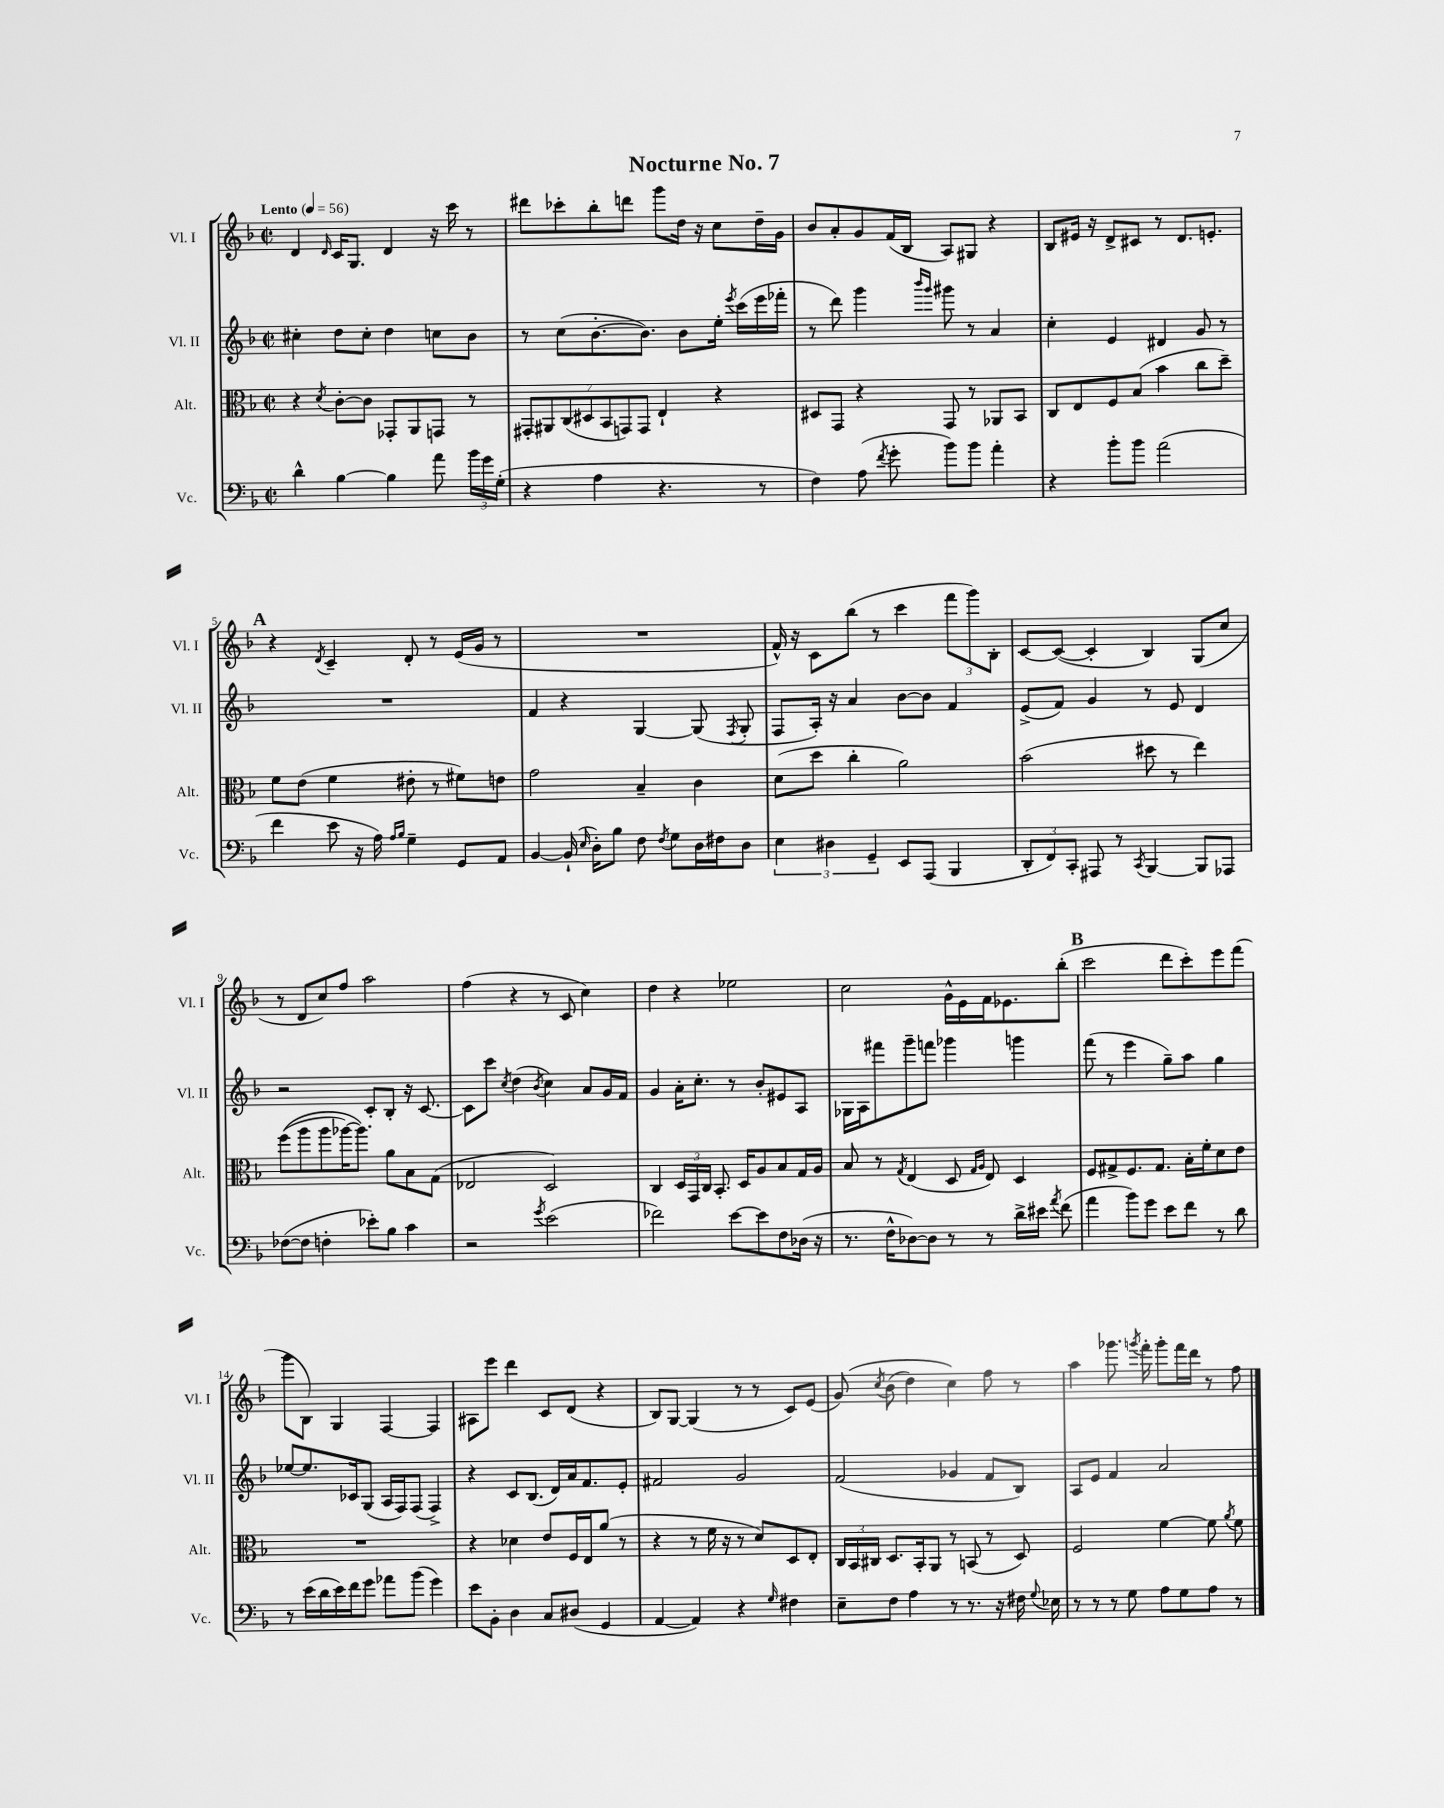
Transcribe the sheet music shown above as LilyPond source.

\header { title = "Nocturne No. 7" }
<<
\new StaffGroup <<
\new Staff = "s0" \with { instrumentName = "Vl. I" shortInstrumentName = "Vl. I" } {
    \clef treble \key f \major \defaultTimeSignature \time 2/2 \tempo "Lento" 4 = 56
    \autoBeamOff d'4 \grace { d'16 } c'16[ g8.] d'4 r16 c'''16 r8 |
    dis'''8[ ces'''8-. bes''8-. d'''8] g'''8[ d''16] r16 c''8[ d''16-- g'16] |
    bes'8[ a'8-. g'8 f'16( bes16] a8[) gis8] r4 |
    bes8[ eis'16] r16 d'8[-> cis'8] r8 d'8.[ e'8.]-. |
    \mark \markup { \bold "A" } r4 \acciaccatura { d'8 } c'4-- d'8-. r8 e'16[( g'16] r8 |
    R1 |
    f'16-^) r16 c'8[ bes''8]( r8 c'''4 \tuplet 3/2 { f'''8[ g'''8) bes8]-. } |
    c'8[~ c'8]~( c'4-. bes4) g8[( c''8] |
    r8 d'8[ c''8) f''8] a''2 |
    f''4( r4 r8 c'8 c''4) |
    d''4 r4 ees''2 |
    c''2 g'16[-^ e'16 f'16 ees'8. bes''8]-.( |
    \mark \markup { \bold "B" } c'''2 d'''8[ c'''8-.) e'''8 f'''8]( |
    g'''8[ bes8]) g4 f4~ f4 |
    ais8[ e'''8] d'''4 c'8[ d'8]( r4 |
    bes8[) g8]~ g4( r8 r8 c'8[) e'8]( |
    g'8)\( \acciaccatura { c''8 } bes'8( d''4) c''4\) f''8 r8 |
    a''4 ges'''8. \acciaccatura { g'''8 } f'''16-. g'''8[-. f'''16 d'''16] r8 f''8 \bar "|." |
}
\new Staff = "s1" \with { instrumentName = "Vl. II" shortInstrumentName = "Vl. II" } {
    \clef treble \key f \major \defaultTimeSignature \time 2/2
    \autoBeamOff cis''4-. d''8[ cis''8]-. d''4 c''8[ bes'8] |
    r8 c''8[( bes'8.~-. bes'8.]) bes'8[ e''16]-. \acciaccatura { e'''8 } c'''16[( e'''16 fes'''16]-. |
    r8 d'''8) g'''4 \grace { bes'''16[ g'''16] } gis'''8 r8 a'4 |
    c''4-. e'4 dis'4 g'8 r8 |
    \mark \markup { \bold "A" } R1 |
    f'4 r4 g4~ g8( \acciaccatura { f8 } g8-. |
    f8[ a16]-.) r16 a'4 bes'8[~ bes'8] f'4 |
    e'8[->( f'8]) g'4 r8 e'8 d'4 |
    r2 c'8[-. bes8]-. r16 c'8.~ |
    c'8[ c'''8] \acciaccatura { c''8 } d''4( \acciaccatura { bes'8 } c''4) a'8[ g'16 f'16] |
    g'4 a'16[-. c''8.]-. r8 bes'8[-. eis'8 a8] |
    ges16[ a16 fis'''8 g'''8-- f'''8] ges'''4 g'''4 |
    \mark \markup { \bold "B" } f'''8( r8 e'''4 g''8[--) a''8] g''4 |
    ees''8[~ ees''8. ces'16 g8]( a16[ f16) f8]( f4->) |
    r4 c'8[ bes8.]( d'16[) a'16 f'8. e'8]-. |
    fis'2 g'2 |
    f'2( ges'4 f'8[ bes8]) |
    a8[ e'8] f'4 a'2 \bar "|." |
}
\new Staff = "s2" \with { instrumentName = "Alt." shortInstrumentName = "Alt." } {
    \clef alto \key f \major \defaultTimeSignature \time 2/2
    \autoBeamOff r4 \acciaccatura { d'8 } c'8[~-. c'8] ges,8[-. a,8 g,8] r8 |
    \tuplet 7/4 { gis,8[-. ais,8 c8( dis8 bes,8 g,8) g,8] } e4-! r4 |
    dis8[ g,8] r4 g,8 r8 aes,8[ bes,8] |
    c8[ e8 f8 bes8]( bes'4 c''8[ d''8]--) |
    \mark \markup { \bold "A" } f'8[ e'8]( f'4 eis'8-. r8 fis'8[) e'8] |
    g'2 bes4-- c'4 |
    d'8[( d''8] c''4-. a'2) |
    bes'2( dis''8 r8 e''4) |
    f''8[(\( a''8 a''8 aes''16~) aes''8.]\) a'8[ bes8 g8]( |
    ees2 d2) |
    c4 \tuplet 3/2 { d16[ g,16 c16] } bes,8.-. d16[ a8 bes8 g16 a16] |
    bes8 r8 \acciaccatura { g8 } e4( d8 \grace { g16[ a16] } e8) d4 |
    \mark \markup { \bold "B" } f8[ gis8-> f8. gis8.] bes16[-. f'16-. d'8 e'8] |
    R1 |
    r4 des'4 e'8[ f16 e16 a'8]( r8 |
    r4 r8 f'16 r16 r8 d'8[) d8 e8]-. |
    \tuplet 3/2 { c16[ bes,16 cis16] } d8.[ bes,16-. a,8] r8 b,8( r8 d8) |
    f2 f'4~ f'8 \acciaccatura { a'8 } f'8 \bar "|." |
}
\new Staff = "s3" \with { instrumentName = "Vc." shortInstrumentName = "Vc." } {
    \clef bass \key f \major \defaultTimeSignature \time 2/2
    \autoBeamOff d'4-^ bes4~ bes4 a'8 \tuplet 3/2 { bes'16[ g'16 g16]-.( } |
    r4 a4 r4. r8 |
    f4) a8( \acciaccatura { f'8 } g'8-. bes'8[) bes'8] a'4-. |
    r4 bes'8[-. bes'8] a'2( |
    \mark \markup { \bold "A" } f'4 e'8 r16 a16) \grace { a16[ bes16] } g4-- g,8[ a,8] |
    bes,4~ bes,16-!( \grace { e16 } d16[-.) bes8] f8 \acciaccatura { f8 } g8[ d16 fis16 d8] |
    \tuplet 3/2 { e4 dis4 g,4-- } e,8[ a,,8]( bes,,4 |
    \tuplet 3/2 { d,8[-. f,8) c,8]-. } ais,,8 r8 \acciaccatura { c,8 } bes,,4~ bes,,8[ aes,,8] |
    fes8[~( fes8] f4-. ees'8[-.) bes8] c'4 |
    r2 \acciaccatura { g'8 } e'2( |
    fes'2) e'8[~ e'8 f8 des16]( r16 |
    r8. f16[-^ des8~) des8] r8 r8 d'16[-> eis'16] \acciaccatura { a'8 } f'8( |
    \mark \markup { \bold "B" } a'4 bes'8[) g'8] e'8[ f'8] r8 d'8 |
    r8 e'16[( d'16 e'16) f'16 g'8] aes'8[ bes'8]( g'4) |
    e'8[ bes,8]-. d4 c8[ dis8]( g,4 |
    a,4~ a,4) r4 \grace { g16 } fis4 |
    e8[-- f8] a4 r8 r8. r16 fis16 \appoggiatura { g8 } ees16 |
    r8 r8 r8 g8 a8[ g8 a8] r8 \bar "|." |
}
>>
>>
